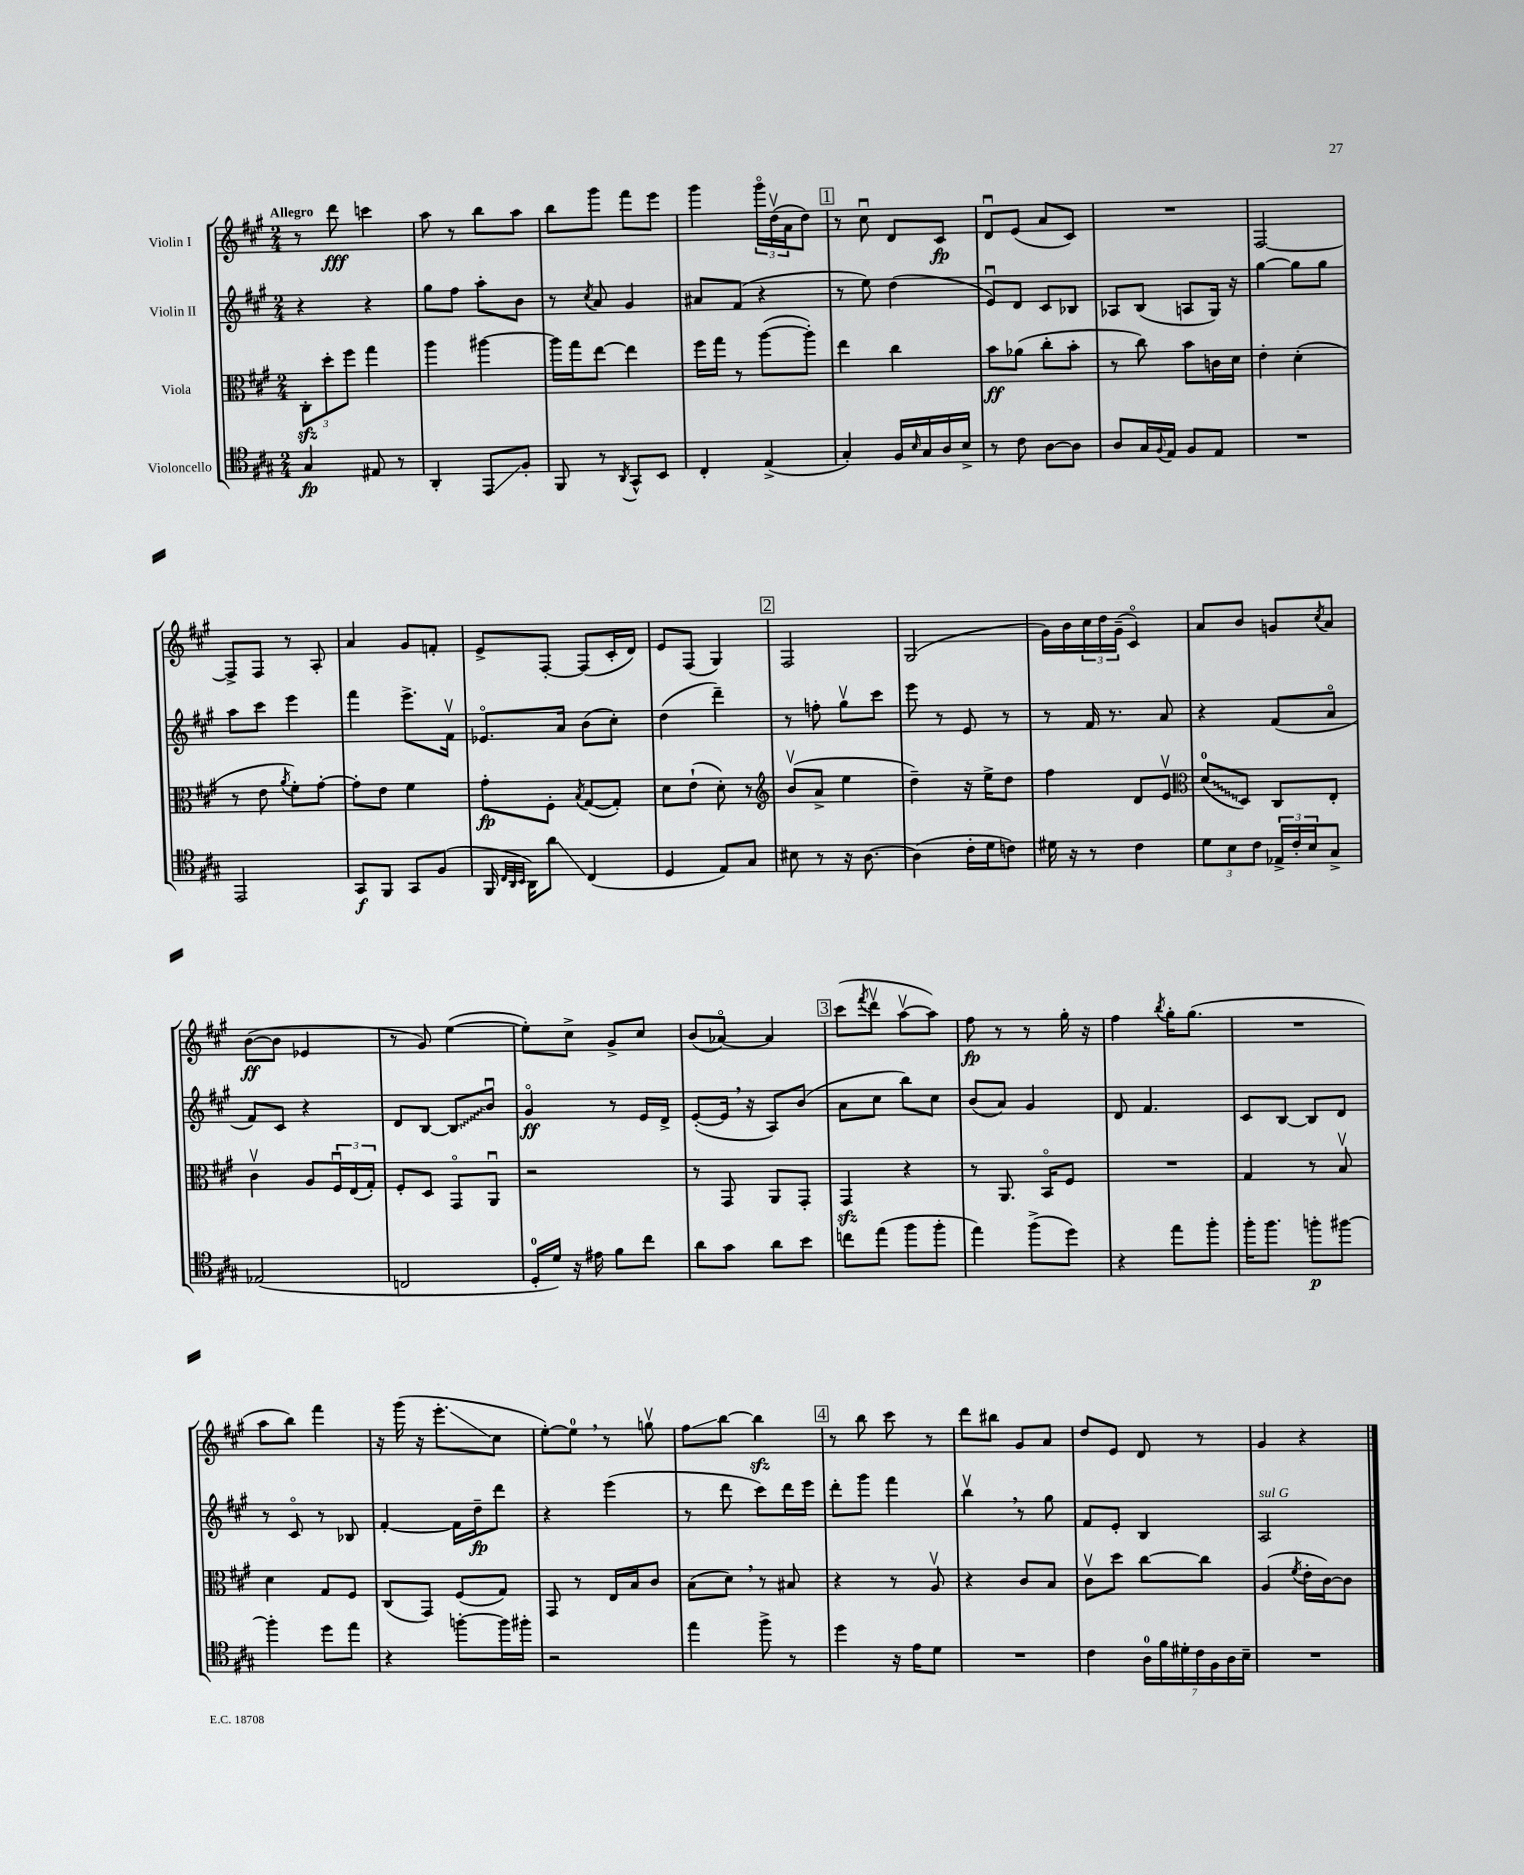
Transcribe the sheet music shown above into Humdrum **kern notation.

**kern	**kern	**kern	**kern
*staff4	*staff3	*staff2	*staff1
*clefC4	*clefC3	*clefG2	*clefG2
*k[f#c#g#]	*k[f#c#g#]	*k[f#c#g#]	*k[f#c#g#]
*M2/4	*M2/4	*M2/4	*M2/4
4G#/	12C#'\L	4r	8r
.	12dd'\	.	.
.	.	.	8ddd\
.	12ff#\J	.	.
8E#/	4gg#\	4r	4ccc\
8r	.	.	.
=	=	=	=
4AA'/	4aa\	8gg#\L	8aa\
.	.	8ff#\J	8r
8EE/L	[4aa#\	8aa'\L	8bb\L
8F#'/J	.	8b\J	8aa\J
=	=	=	=
8FF#/	16aa#\]LL	8r	8bb\L
.	16gg#\J	.	.
.	.	8qcc#/	.
8r	[8ee\J	8a/	8ggg#\J
8qAA/	.	.	.
8GG#^^/L	4ee\]	4g#/	8fff#\L
8BB/J	.	.	8eee\J
=	=	=	=
4C#'/	16ff#\LL	8a#/L	4ggg#\
.	16gg#\JJ	.	.
.	8r	(8f#/J	.
(4E^/	([8aa\L	4r	24ggg#o\LL
.	.	.	(24ddv\
.	.	.	24a\J
.	8aa'\]J)	.	8dd\J)
=	=	=	=
4G#'/)	4ee\	8r	8r
.	.	8ee\)	8cc#u\
16F#/LL	4cc#\	(4dd\	8d/L
16qqB/	.	.	.
16G#/	.	.	.
16A/	.	.	8c#/J
16B^/JJ	.	.	.
=	=	=	=
8r	8b\L	8eu/L)	8du/L
8c#\	(8a-\J	8d/J	(8e/J
[8A\L	8cc#'\L	8c#/L	8a/L
8A\]J	8b'\J	8B-/J	8c#/J)
=	=	=	=
8A/L	8r	8A-/L	2r
16G#/L	8cc#\)	(8B/J	.
8qqF#/	.	.	.
16E/JJ	.	.	.
8F#/L	8b\L	8A/L	.
8E/J	16c\L	16G#/Jk)	.
.	16d\JJ	16r	.
=	=	=	=
2r	4e'\	[4gg#\	[2F#/
.	(4d'\	8gg#\]L	.
.	.	8gg#\J	.
=	=	=	=
2EE/	8r	8aa\L	8F#^/]L
.	8e\	8ccc#\J	8F#/J
.	8qa/	.	.
.	8f#'\L)	4eee\	8r
.	[8g#'\J	.	8A'/
=	=	=	=
8GG#/L	8g#'\]L	4fff#\	4a/
8FF#/J	8e\J	.	.
8GG#/L	4f#\	8.eee^\L	8g#/L
(8F#/J	.	.	8f'/J
.	.	16f#v\Jk	.
=	=	=	=
16FF#/	8g#'\L	8.e-o/L	8e^/L
32qqC#/LLL	.	.	.
32qqAA/	.	.	.
32qqBB/JJJ	.	.	.
16AA\LK)	.	.	.
8a\J	8F#'\J	.	[8F#'/J
.	.	16a/Jk	.
.	8qB/	.	.
(4C#/	([8G#/L	(8b\L	(8F#/]L
.	8G#'/]J)	8cc#'\J)	16c#'/L
.	.	.	16d/JJ)
=	=	=	=
4D/	8d\L	(4dd\	8e/L
.	(8e`\J	.	(8F#/J
8E/L)	8d'\)	4ddd~\)	4G#/)
8G#/J	8r	.	.
=	=	=	=
*	*clefG2	*	*
8B#\	(8bv/L	8r	2F#/
8r	8a^/J	8ff'\	.
16r	4ee\	8gg#v\L	.
[8.A\	.	.	.
.	.	8ccc#\J	.
=	=	=	=
(4A\]	4dd~\)	8eee\	(2G#/
.	.	8r	.
16c#'\LL	16r	8e/	.
16d\J	16ee^\LK	.	.
8c\J)	8dd\J	8r	.
=	=	=	=
16d#\	4ff#\	8r	16g#\LL)
16r	.	.	16b\
8r	.	16f#/	24cc#\
.	.	.	24dd\
.	.	8.r	.
.	.	.	(24g#~\JJ
4c#\	8d/L	.	4c#o/)
.	8ev/J	8a/	.
=	=	=	=
*	*clefC3	*	*
12d\L	(8d/L	4r	8a/L
12B\	.	.	.
.	8D/J)	.	8b/J
12c#\J	.	.	.
24E-^/LL	8C#/L	(8f#/L	8g/L
24c#'/	.	.	.
24B/J	.	.	.
.	.	.	8qcc#/
8G#^/J	8E'/J	8ao/J	8a/J
=	=	=	=
(2E-/	4c#v\	8f#/L)	([8b\L
.	.	8c#/J	8b\]J
.	8A/L	4r	4e-/
.	24F#u/L	.	.
.	(24E/	.	.
.	24G#'/JJ)	.	.
=	=	=	=
2C/	8F#'/L	8d/L	8r
.	8D/J	[8B/J	8g#/)
.	8GG#o/L	8B/]L	([4ee\
.	8AAu/J	8bu/J	.
=	=	=	=
16D'/LL	2r	4g#o/	8ee'\]L)
16d/JJ)	.	.	.
16r	.	.	8cc#^\J
16e#\	.	.	.
8f#\L	.	8r	8g#^/L
8cc#\J	.	16e/LL	8cc#/J
.	.	16d^/JJ	.
=	=	=	=
8a\L	8r	([8e'/L	(8b/L
8g#\J	8GG#/	16e/]Jk	[8a-o/J)
.	.	16r	.
8a\L	8AA/L	8A/L)	4a-/]
8b\J	8GG#'/J	(8b/J	.
=	=	=	=
8cc\L	4GG#/	8a\L	(8ccc#\L
.	.	.	8qfff#/
(8ee\J	.	8cc#\J	8dddv\J
8ff#\L	4r	8bb\L)	[8aav\L
8ff#'\J	.	8cc#\J	8aa\]J)
=	=	=	=
4ee\)	8r	(8b/L	8ff#\
.	8.AA/	8a/J)	8r
(8ff#^\L	.	4g#/	8r
.	16BBo/LK	.	.
8dd\J)	8F#/J	.	16gg#'\
.	.	.	16r
=	=	=	=
4r	2r	8d/	4ff#\
.	.	4.f#/	.
.	.	.	8qbb/
8ee\L	.	.	16gg#'\LK
.	.	.	(8.gg#\J
8ff#'\J	.	.	.
=	=	=	=
16ff#'\LK	4G#/	8c#/L	2r
8.ff#\J	.	.	.
.	.	[8B/J	.
8ff'\L	8r	8B/]L	.
[8ff#\J	8Bv/	8d/J	.
=	=	=	=
4ff#'\]	4d\	8r	8aa\L
.	.	8c#o/	8bb\J)
8dd\L	8G#/L	8r	4fff#\
8ee\J	8F#/J	8B-/	.
=	=	=	=
4r	(8C#/L	[4f#'/	16r
.	.	.	(16ggg#\
.	8GG#/J)	.	16r
.	.	.	8.eee'\L
[8ff'\L	(8F#/L	16f#\]LL	.
.	.	16dd~\J	.
16ff\]L	8G#/J)	8ddd\J	8cc#\J
16ff#'\JJ	.	.	.
=	=	=	=
2r	8GG#/	4r	[8ee'\L)
.	8r	.	8ee\]J
.	16E/LL	(4eee\	8r
.	16B/J	.	.
.	8c#/J	.	8ggv\
=	=	=	=
4ee\	(8B\L	8r	8ff#\L
.	8d\J)	8ddd\	[8bb\J
8ff#^\	8r	8ccc#\L)	4bb\]
8r	8B#/	16ddd\L	.
.	.	16eee\JJ	.
=	=	=	=
4dd\	4r	8ddd'\L	8r
.	.	8ggg#\J	8bb\
16r	8r	4fff#\	8ccc#\
16e\LK	.	.	.
8d\J	8Av/	.	8r
=	=	=	=
2r	4r	4bbv\	8ddd\L
.	.	.	8bb#\J
.	8c#/L	8r	8g#/L
.	8B/J	8gg#\	8a/J
=	=	=	=
4c#\	8c#v\L	8f#/L	8dd/L
.	8dd\J	8e'/J	8e/J
28A\LL	[8cc#\L	4B/	8d/
28f#\	.	.	.
28d#'\	.	.	.
28c#\	.	.	.
.	8cc#\]J	.	8r
28F#\	.	.	.
28A\	.	.	.
28B~\JJ	.	.	.
=	=	=	=
2r	(4A/	2A/	4g#/
.	8qf#/	.	.
.	16e'\LL	.	4r
.	[16c#\J)	.	.
.	8c#\]J	.	.
==	==	==	==
*-	*-	*-	*-
